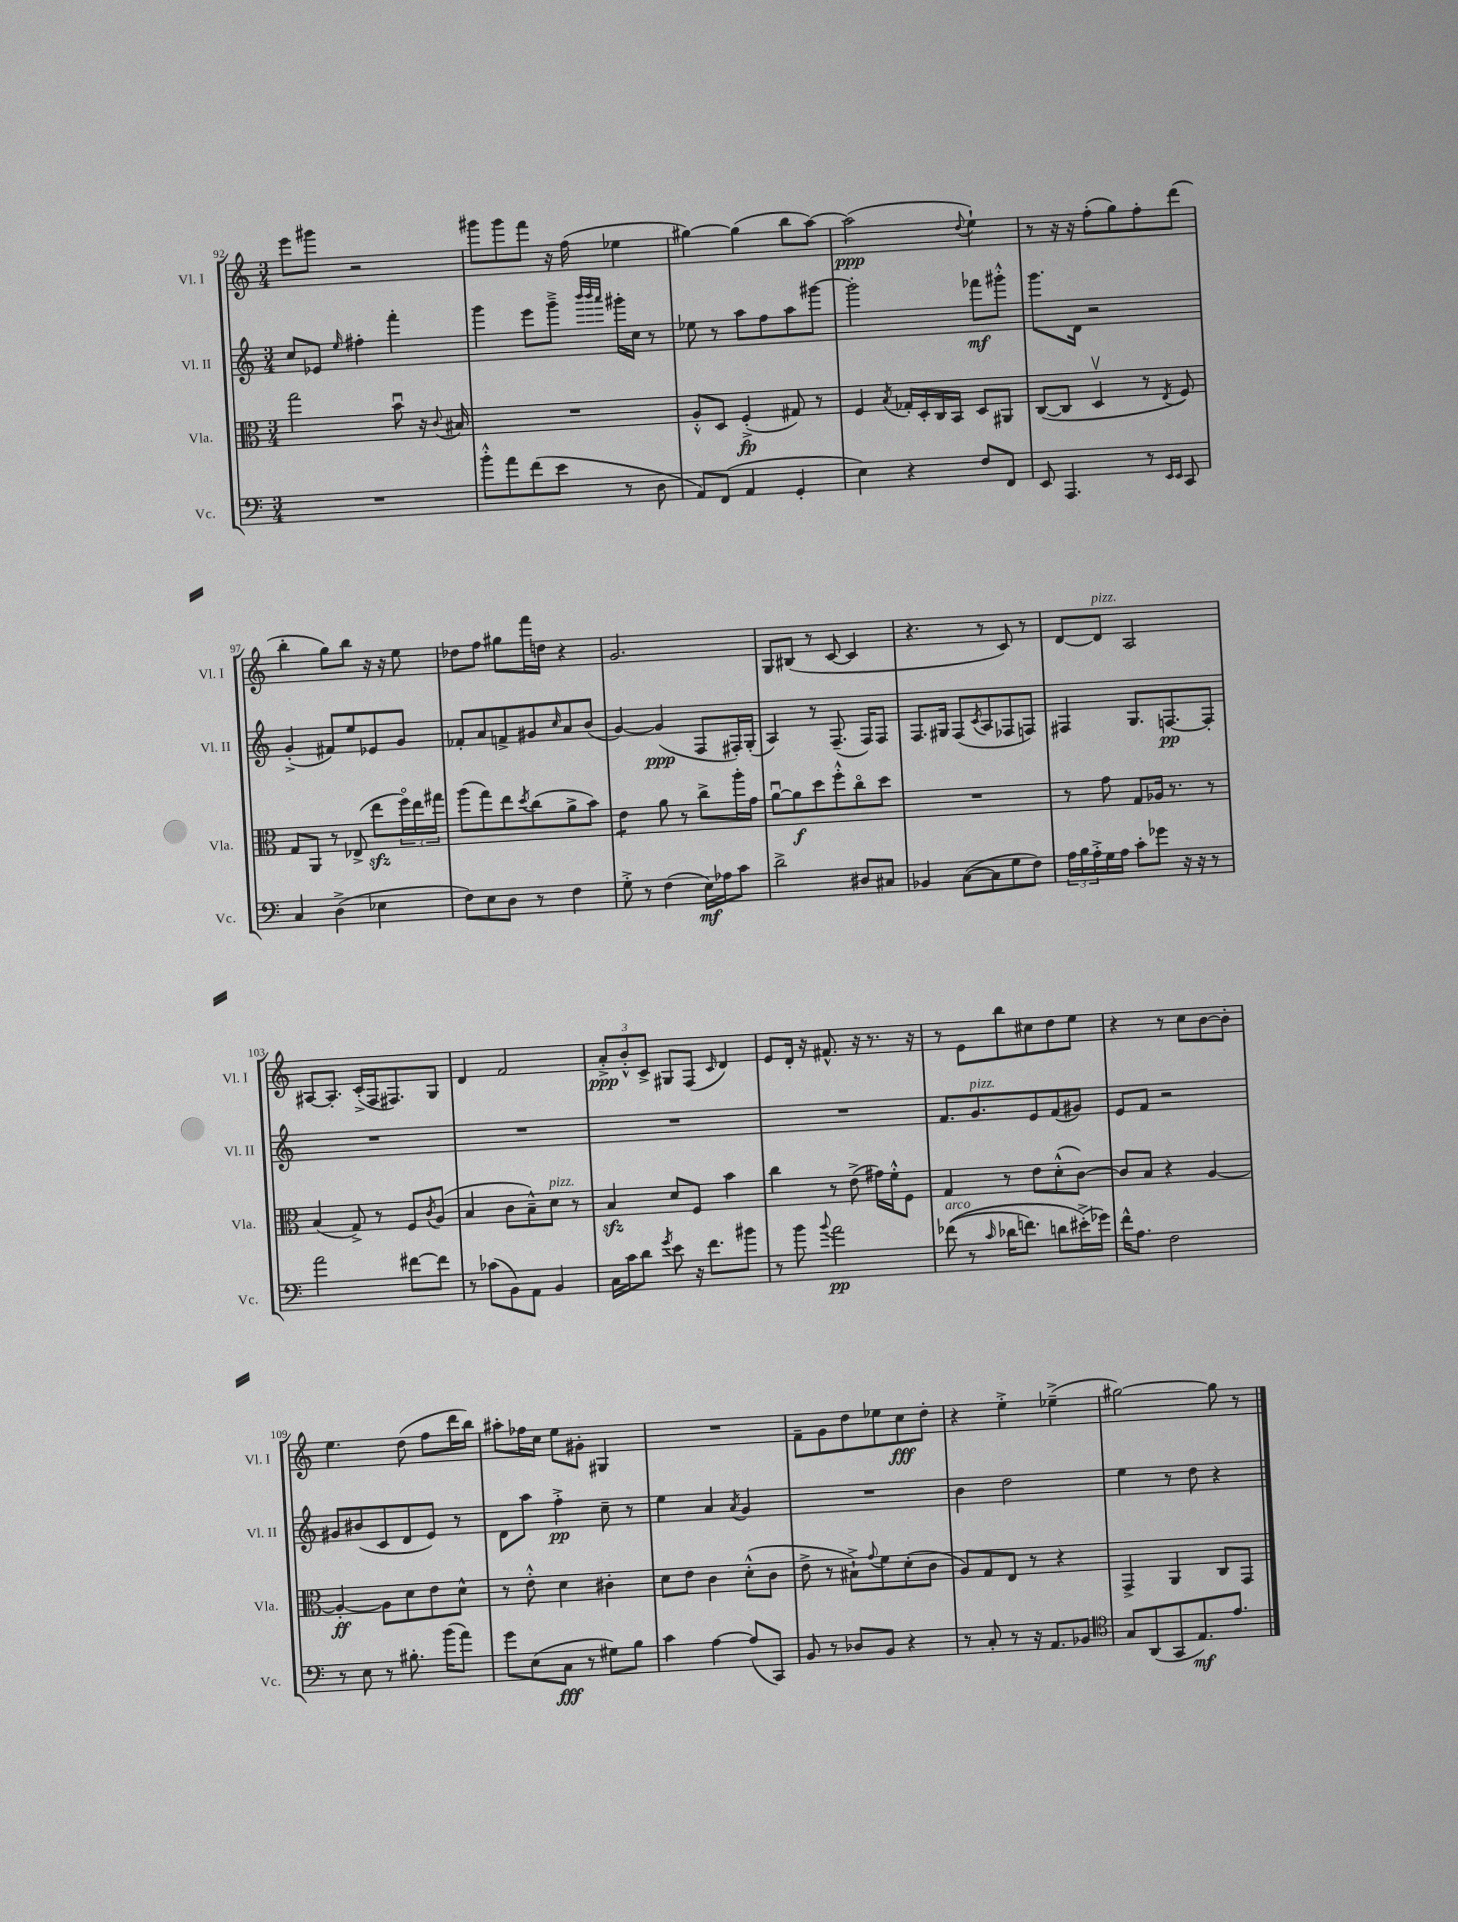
<<
\new StaffGroup <<
\new Staff = "s0" \with { instrumentName = "Vl. I" shortInstrumentName = "Vl. I" } {
    \clef treble \key c \major \numericTimeSignature \time 3/4
    e'''8 gis'''8 r2 |
    gis'''8 gis'''8 f'''8 r16 f''16( ees''4 |
    gis''4~) gis''4( b''8 a''8~) |
    a''2\ppp( \appoggiatura { d''8 } e''4-!) |
    r8 r16 r16 f''8-.( g''8) f''8-. d'''8( |
    b''4-. g''8) b''8 r16 r16 e''8 |
    des''8 f''8 gis''8 f'''16 d''16 r4 |
    g'2. |
    g8 bis8( r8 c'8~ c'4 |
    r4. r8 c'8) r8 |
    d'8~ d'8^\markup { \italic "pizz." } a2 |
    ais8~ ais8.-. c'16-.->( f16 fis8.) g8 |
    d'4 f'2 |
    \tuplet 3/2 { a'8-.->\ppp b'8-.-^ c'8-> } gis8 f8( \grace { c'16 } d'4) |
    e'8 d'16-. r16 fis'8.-^ r16 r8. r16 |
    r8 e'8 b''8 cis''8 d''8 e''8 |
    r4 r8 c''8 b'8~ b'8-. |
    e''4. d''8( f''8 d'''16 b''16) |
    ais''8-. fes''16 c''16 e''8 gis'8-. gis4 |
    R2. |
    f'8-- g'8 d''8 ees''8 c''8\fff d''8-. |
    r4 e''4-.-> ees''4--->( |
    gis''2~) gis''8 r8 \bar "|." |
}
\new Staff = "s1" \with { instrumentName = "Vl. II" shortInstrumentName = "Vl. II" } {
    \clef treble \key c \major \numericTimeSignature \time 3/4
    c''8 ees'8 \grace { e''16 } fis''4-. f'''4-. |
    g'''4 e'''8 g'''8---> \grace { b'''32 b'''32 a'''32 } gis'''16-. c''16 r8 |
    ees''8 r8 a''8 f''8 a''8 gis'''8~ |
    gis'''2-. fes'''8\mf gis'''8-.-^ |
    g'''8. d'16 r2 |
    g'4-.->( fis'8) e''8 ees'8 g'8 |
    fes'8-. a'8 f'8-> gis'8 \grace { c''16 } a'8 b'8( |
    g'4~) g'4\ppp( f8 fis16-.) g16-.( |
    a4) r8 f8.--( f16) f8 |
    f8. gis16 f8( \acciaccatura { c'8 } a8 fes8 f8) |
    fis4 g8. f8.~\pp f8-. |
    R2. |
    R2. |
    R2. |
    R2. |
    f'8. g'8.^\markup { \italic "pizz." } e'8 f'8( gis'8) |
    e'8 f'8 r2 |
    gis'8 bis'8( c'8 d'8 e'8) r8 |
    d'8 a''8 f''4-.->\pp c''8-- r8 |
    e''4 a'4 \acciaccatura { a'8 } g'4 |
    R2. |
    b'4 d''2 |
    e''4 r8 d''8 r4 \bar "|." |
}
\new Staff = "s2" \with { instrumentName = "Vla." shortInstrumentName = "Vla." } {
    \clef alto \key c \major \numericTimeSignature \time 3/4
    g''2 b'8\downbow r16 \appoggiatura { c'8 } bis16 |
    R2. |
    a8-.-^ d8 f4-.->\fp( gis8) r8 |
    f4 \acciaccatura { b8 } ges16-. d16-. c16 b,16 d8 ais,8 |
    c8~( c8 d4\upbow r8 \acciaccatura { e8 } f8) |
    g8 a,8 r8 ees8->( e''8\sfz \tuplet 3/2 { f''16\flageolet) e''16 gis''16 } |
    a''8( g''8) e''8 \acciaccatura { d''8 } c''8( a'8-> b'8) |
    e'4:8 a'8 r8 c''8-> a''16-. g'16 |
    a'8~\downbow a'8\f d''8 f''8-.-^ c''8\flageolet d''8 |
    R2. |
    r8 g'8 g8 aes16 r8. r8 |
    b4( g8->) r8 f8 \acciaccatura { c'8 } a8( |
    b4 c'8 b8---^) d'8^\markup { \italic "pizz." } r8 |
    b4\sfz d'8 f8 b'4 |
    c''4 r8 e'8->( gis'16) f'16-.-^ f8 |
    g4 r8 e'8 d'8-.-^( c'8~) |
    c'8 b8 r4 a4~ |
    a4~-.\ff a8 d'8 e'8 d'8-^ |
    r8 e'8-.-^ d'4 cis'4-. |
    d'8 e'8 c'4 d'8-.-^( c'8 |
    e'8-> r8 bis8-!->) \appoggiatura { g'8 } f'8 d'8-.( c'8 |
    a8) g8 e8 r8 r4 |
    g,4-> a,4 c8 g,8 \bar "|." |
}
\new Staff = "s3" \with { instrumentName = "Vc." shortInstrumentName = "Vc." } {
    \clef bass \key c \major \numericTimeSignature \time 3/4
    R2. |
    b'8-.-^ a'8 f'8( e'8 r8 d8 |
    a,8) f,8( a,4 g,4-. |
    e4) r4 f8 f,8 |
    e,8 a,,4. r8 \grace { e,16 e,16 } c,8 |
    c4 d4->( ees4 |
    f8) e8 d8 r8 f4 |
    g8-.-> r8 f4( e16\mf) aes16 c'8 |
    d'2-> dis8 cis8 |
    bes,4 c8~( c8 g8 f8) |
    \tuplet 3/2 { a16 b16 a16-.-> } g16 a16 c'8-. ges'8 r16 r16 r8 |
    a'2 fis'8~ fis'8 |
    r8 ces'8( b,8) a,8 b,4 |
    c16 c'16 d'8 \acciaccatura { g'8 } e'8 r16 f'8. bis'8 |
    r8 b'8 \appoggiatura { b'8 } a'2\pp |
    fes'8^\markup { \italic "arco" }(\( r8 \grace { c'16 } des'16 f'8.) d'8 eis'16-.->(\) ges'16) |
    f'16-^ a8. f2 |
    r8 e8 r8 bis8.-. b'16( a'8) |
    g'8 e8( c8\fff r8 gis8) b8 |
    c'4 a4~ a8( c,8) |
    b,8 r8 des8 b,8 r4 |
    r8 c8-. r8 r16 a,8. bes,8 |
    \clef tenor g8 a,8( g,8 e8.\mf) e'8. \bar "|." |
}
>>
>>
\layout { \context { \Score currentBarNumber = #92 } }
